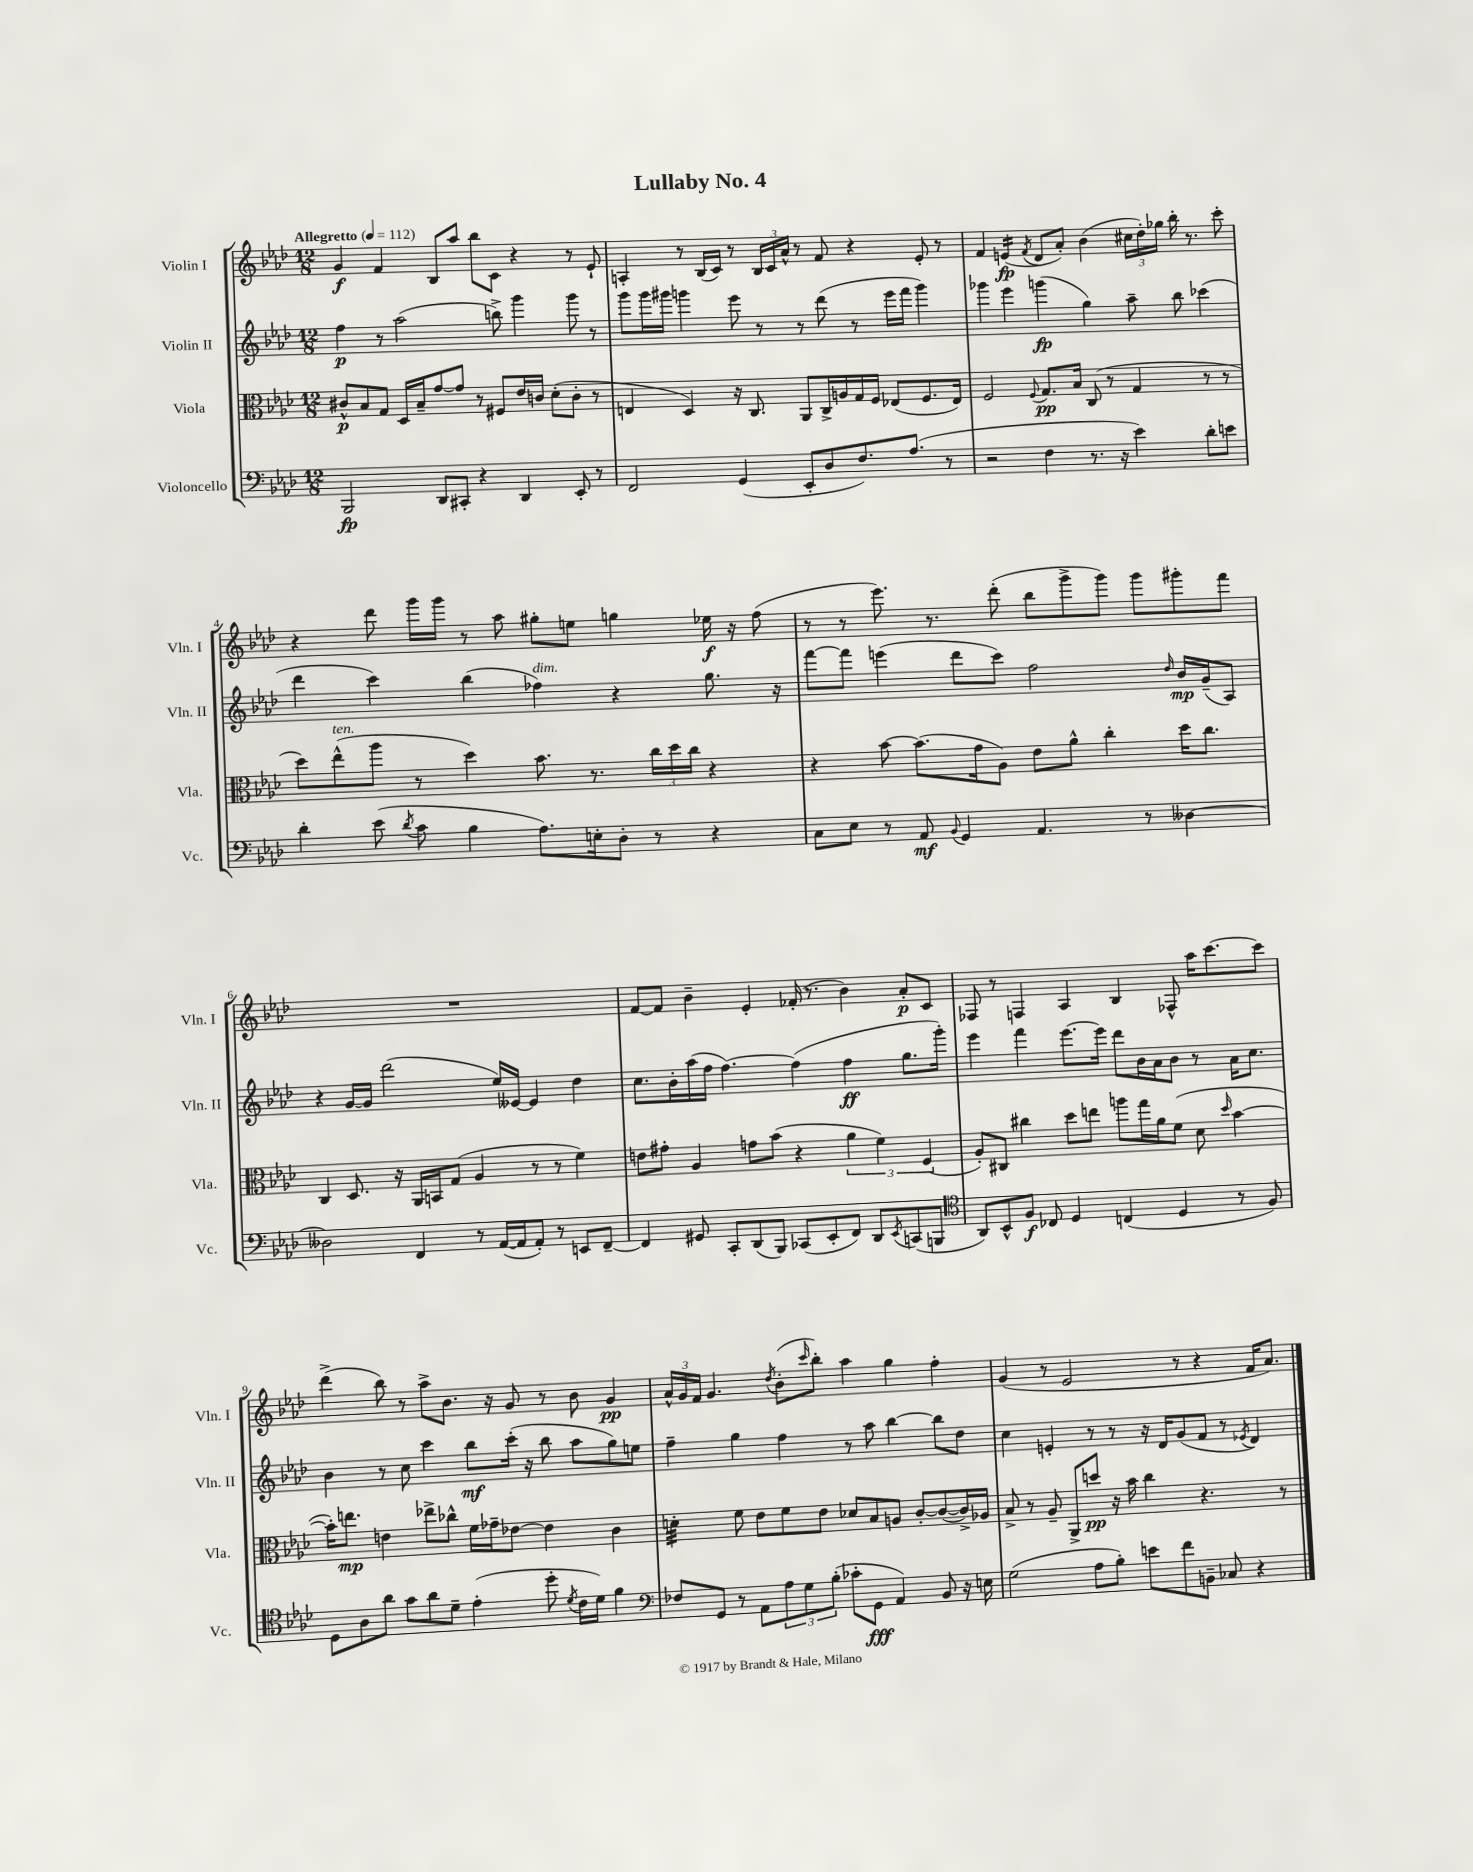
\header { title = "Lullaby No. 4" }
<<
\new StaffGroup <<
\new Staff = "s0" \with { instrumentName = "Violin I" shortInstrumentName = "Vln. I" } {
    \clef treble \key aes \major \numericTimeSignature \time 12/8 \tempo "Allegretto" 4 = 112
    g'4\f f'4 bes8 aes''8 bes''8 c'8 r4 r8 ees'8-! |
    a4-. r8 bes16( c'16) r8 \tuplet 3/2 { bes16 c'16 aes'16-^ } r8 f'8 r4 ees'8-. r8 |
    f'4 e'4:16\fp( \acciaccatura { f'8 } des'8 aes'8-.) bes'4( \tuplet 3/2 { cis''16 des''16-.) ges''16 } bes''16-. r8. c'''8-. |
    r4 des'''8 g'''16 g'''16 r8 aes''8 gis''8-. e''8 g''4 ees''16\f r16 f''8( |
    r8 r8 ees'''8.) r8. des'''8-.( bes''8 g'''8-> g'''8) g'''8 gis'''8-. f'''8 |
    R1. |
    f'8~ f'8 bes'4-- ees'4-. fes'16-.( r8. bes'4) aes'8-.\p c'8 |
    fes8 r8 f4 aes4 bes4 fes8-^ aes''16 c'''8.~ c'''8 |
    des'''4->( bes''8) r8 aes''8-> bes'8. r16 g'8 r8 bes'8 g'4\pp |
    \tuplet 3/2 { aes'16-^ g'16 f'16 } g'4. \acciaccatura { des''8 } bes'8-.( \grace { c'''16 } bes''8-.) aes''4 g''4 f''4-. |
    g'4( r8 ees'2 r8 r4 f'16 aes'8.) \bar "|." |
}
\new Staff = "s1" \with { instrumentName = "Violin II" shortInstrumentName = "Vln. II" } {
    \clef treble \key aes \major \numericTimeSignature \time 12/8
    f''4\p r8 aes''2( b''8->) g'''4 g'''8 r8 |
    g'''8 g'''16 gis'''16 g'''4 ees'''8 r8 r8 des'''8( r8 ees'''16 f'''16 g'''4) |
    ges'''4 ees'''4 g'''4\fp( g''4) aes''8-- bes''8 ces'''4( |
    des'''4 c'''4) bes''4( fes''4^\markup { \italic "dim." }) r4 g''8. r16 |
    f'''8~ f'''8 e'''4( des'''8 c'''8) f''2 \grace { des''16 } bes'16\mp g'16--( aes8) |
    r4 g'16~ g'16 des'''2( ees''16) eeses'16~ eeses'4 des''4 |
    c''8. bes'16-. aes''16( f''16 f''4.~) f''4( f''4\ff g''8. g'''16-.) |
    ees'''4 f'''4 ees'''8.~ ees'''16 des'''8 bes'16 aes'16 bes'8 r8 aes'16 c''8. |
    bes'4 r8 c''8 c'''4 bes''8\mf c'''16-.( r16 bes''8 aes''8 g''8) e''8 |
    f''4-- g''4 f''4 r8 aes''8 bes''4~ bes''8 des''8 |
    c''4 e'4-. r8 r8 r16 des'16 g'8( f'8 r8 \acciaccatura { ees'8 } des'4) \bar "|." |
}
\new Staff = "s2" \with { instrumentName = "Viola" shortInstrumentName = "Vla." } {
    \clef alto \key aes \major \numericTimeSignature \time 12/8
    cis'8-^\p bes8 g8 des16 bes16-- g'8~ g'8 r8 fis8 ees'16 c'16 des'8-.( c'8-. r8 |
    e4 des4) r16 c8. aes,8 c16-> a16 g16 f16 ees8( f8. ees16) |
    f2 \appoggiatura { f8 } g8.\pp bes16 c8( r8 g4 r8 r8 |
    des''8) ees''8-^^\markup { \italic "ten." }( aes''8 r8 des''4) bes'8. r8. \tuplet 3/2 { c''16 des''16 c''16 } r4 |
    r4 bes'8~ bes'8.( g'16 aes8) ees'8 aes'8-^ c''4-. des''16 c''8. |
    c4 des8. r16 aes,16 b,16 g8( aes4 r8 r8 f'4) |
    e'8 gis'8-. aes4 g'8 bes'8( r4 \tuplet 3/2 { aes'4 f'4) f4( } |
    aes8-.) cis8 cis''4 des''8 e''8 a''8 g''16 aes'16 f'8( des'8 \grace { des''16 } bes'4~ |
    bes'16-.) e''8.\mp e'4 ees''8-> ces''8-^ f'16 ges'16-- ees'8~ ees'4 c'4 |
    d'4:32-. f'8 ees'8 f'8 ees'8 des'8 bes8 a8 c'8~-. c'8~( c'16->) aes16 |
    bes8-> r8 aes8-- aes,8-> d''8\pp r16 bes'16 c''4 r4. r8 \bar "|." |
}
\new Staff = "s3" \with { instrumentName = "Violoncello" shortInstrumentName = "Vc." } {
    \clef bass \key aes \major \numericTimeSignature \time 12/8
    bes,,2\fp des,8 cis,8-. r4 des,4 ees,8-. r8 |
    f,2 g,4( ees,8-. des8 f8.) aes8.( r8 |
    r2 f4 r8. r16 ees'4) des'8-. e'8 |
    des'4-. ees'8( \acciaccatura { des'8 } c'8 bes4 aes8.) e16-. des8-. r8 r4 |
    c8 ees8 r8 aes,8\mf \appoggiatura { bes,8 } g,4 aes,4. r8 deses4~ |
    deses2 f,4 r8 aes,16~( aes,16 aes,8-.) r8 e,8 f,8~-- |
    f,4 gis,8 c,8-. des,8( bes,,8) ces,8( ees,8-. f,8) des,8 \acciaccatura { ees,8 } c,8( b,,8 |
    \clef tenor aes,8) bes,8-^ f8\f ces8 des4 c4( des4 r8 f8) |
    des8 aes8 aes'8 g'8 aes'8 des'8-- ees'4-.( des''8-. \acciaccatura { des'8 } c'16 des'16) f'4 |
    \clef bass fes8 g,8 r8 aes,8 \tuplet 3/2 { aes8 g8 bes8-.( } ces'8-. g,8\fff aes,4) bes,8 r16 e16 |
    g2( aes8 bes8-.) e'8 f'8 b,8-- ces8 r4 \bar "|." |
}
>>
>>
